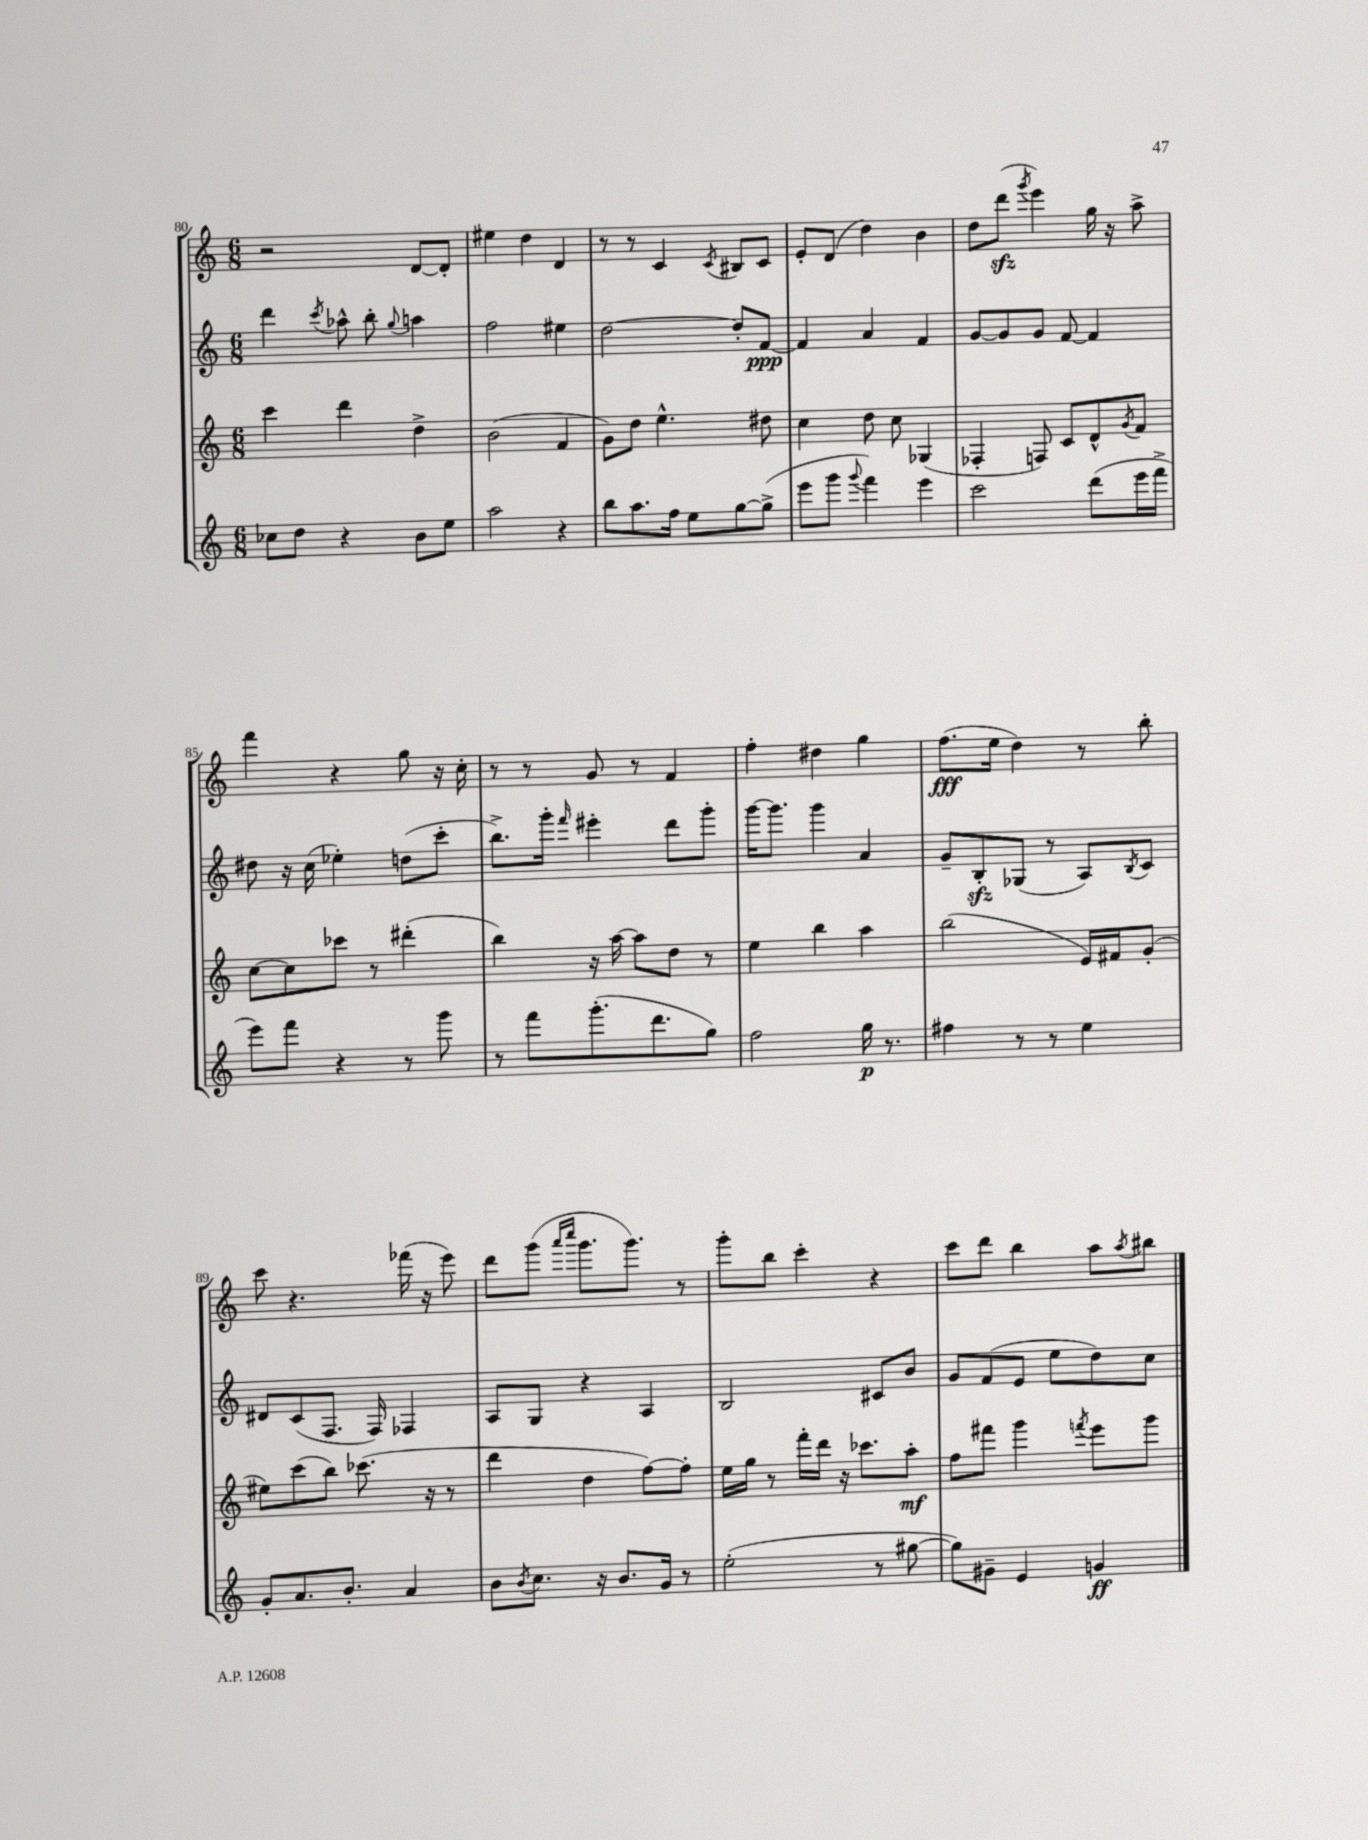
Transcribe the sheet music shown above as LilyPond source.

<<
\new StaffGroup <<
\new Staff = "s0" {
    \clef treble \key c \major \numericTimeSignature \time 6/8
    r2 d'8~ d'8-. |
    eis''4 d''4 d'4 |
    r8 r8 c'4 \acciaccatura { c'8 } bis8 c'8 |
    e'8-. d'8( d''4) b'4 |
    d''8 d'''8\sfz( \acciaccatura { g'''8 } e'''4) g''16 r16 a''8-> |
    f'''4 r4 g''8 r16 c''16-. |
    r8 r8 g'8 r8 f'4 |
    f''4-. dis''4 g''4 |
    f''8.\fff( e''16 d''4) r8 b''8-. |
    c'''8 r4. fes'''16( r16 e'''8) |
    d'''8 g'''8( \grace { a'''16 c''''16 } g'''8. g'''8.) r8 |
    g'''8-. b''8 c'''4-. r4 |
    c'''8 d'''8 b''4 a''8 \acciaccatura { a''8 } bis''8 \bar "|." |
}
\new Staff = "s1" {
    \clef treble \key c \major \numericTimeSignature \time 6/8
    d'''4 \acciaccatura { c'''8 } aes''8-^ b''8-. \appoggiatura { g''8 } a''4 |
    f''2 eis''4 |
    d''2~ d''8-. f'8~\ppp |
    f'4 a'4 f'4 |
    g'8~ g'8 g'8 f'8~ f'4 |
    dis''8 r16 c''16( ees''4-.) d''8( c'''8-. |
    b''8.->) g'''16-. \grace { f'''16 } eis'''4-. d'''8 g'''8-. |
    g'''16~ g'''8. g'''4 a'4 |
    g'8-- b8-.\sfz ges8( r8 a8) \acciaccatura { b8 } c'8 |
    dis'8 c'8( f8. f16) fes4 |
    a8 g8 r4 a4 |
    b2 cis'8 b'8 |
    g'8 f'8( e'8 e''8 d''8) c''8 \bar "|." |
}
\new Staff = "s2" {
    \clef treble \key c \major \numericTimeSignature \time 6/8
    c'''4 d'''4 d''4-> |
    b'2( f'4 |
    g'8) d''8 e''4.-^ dis''8 |
    c''4 d''8 c''8 ges4( |
    fes4-. f8) c'8 d'8-^ \acciaccatura { g'8 } f'8 |
    c''8~ c''8 ces'''8 r8 dis'''4-.( |
    b''4) r16 a''16~ a''8 d''8 r8 |
    e''4 b''4 a''4 |
    b''2( e'16) fis'16 g'8-.( |
    eis''8) c'''8( b''8) ces'''8.( r16 r8 |
    d'''4 d''4 f''8~) f''8-. |
    e''16 g''16 r8 f'''16-. d'''16 r16 ces'''8. a''8-.\mf |
    f''8 fis'''8 g'''4 \acciaccatura { f'''8 } e'''8 g'''8 \bar "|." |
}
\new Staff = "s3" {
    \clef treble \key c \major \numericTimeSignature \time 6/8
    ces''8 d''8 r4 b'8 e''8 |
    a''2 r4 |
    b''8 a''8. f''16 e''8 g''8~ g''8->( |
    e'''8 g'''8 \appoggiatura { g'''8 } f'''4) e'''4 |
    c'''2 d'''8( e'''16 f'''16-> |
    e'''8) f'''8 r4 r8 g'''8 |
    r8 f'''8 g'''8.-.( d'''8. g''8) |
    f''2 g''16\p r8. |
    fis''4 r8 r8 e''4 |
    g'8-. a'8. b'8.-. a'4 |
    b'8 \acciaccatura { b'8 } c''8. r16 b'8. g'16 r8 |
    e''2-.( r8 gis''8~ |
    gis''8) gis'8-- e'4 g'4\ff \bar "|." |
}
>>
>>
\layout { \context { \Score currentBarNumber = #80 } }
